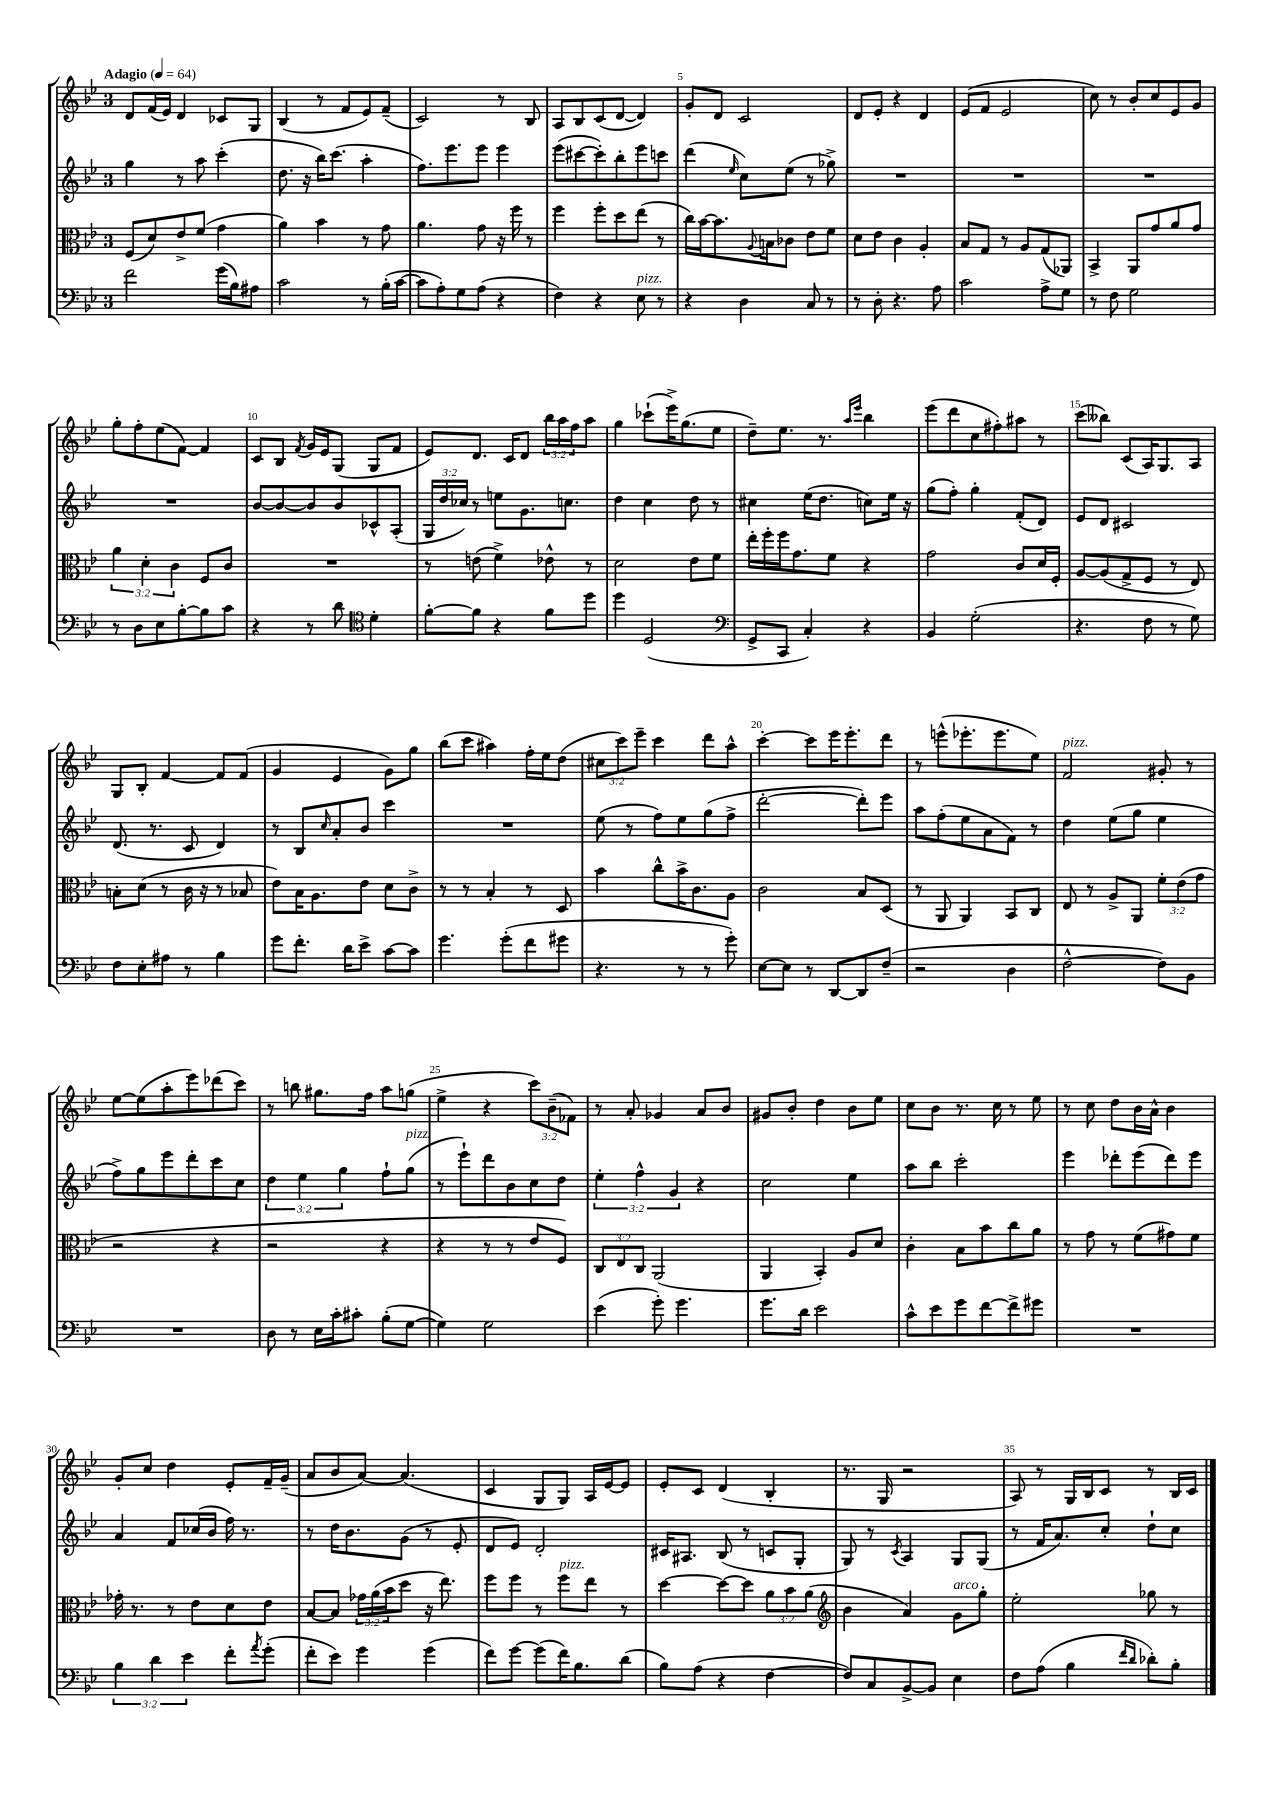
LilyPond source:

<<
\new StaffGroup <<
\new Staff = "s0" {
    \clef treble \key bes \major \once \override Staff.TimeSignature.style = #'single-digit \time 3/4 \override Staff.TupletNumber.text = #tuplet-number::calc-fraction-text \tempo "Adagio" 4 = 64
    d'8 f'16( ees'16) d'4 ces'8 g8 |
    bes4( r8 f'8 ees'8) f'8--( |
    c'2) r8 bes8 |
    a8 bes8 c'8( d'8~ d'4) |
    g'8-. d'8 c'2 |
    d'8 ees'8-. r4 d'4 |
    ees'8( f'8 ees'2 |
    c''8) r8 bes'8-. c''8 ees'8 g'8 |
    g''8-. f''8-. ees''8( f'8~) f'4 |
    c'8 bes8 \acciaccatura { f'8 } g'16 ees'16 g8( g8 f'8 |
    ees'8) d'8. c'16 d'8 \tuplet 3/2 { bes''16 a''16 f''16 } a''8 |
    g''4 ces'''8-!( ees'''16->) g''8.( ees''8 |
    d''8--) ees''8. r8. \grace { a''16 ees'''16 } bes''4 |
    ees'''8( d'''8 c''8 fis''8-.) ais''8 r8 |
    c'''8( beses''8) c'8( a16) g8. a8 |
    g8 bes8-. f'4~ f'8 f'8( |
    g'4 ees'4 g'8) g''8 |
    bes''8( c'''8 ais''4) f''16-. ees''16 d''8( |
    \tuplet 3/2 { cis''8 c'''8) ees'''8-- } c'''4 d'''8 a''8-^ |
    c'''4~-. c'''8 ees'''16 ees'''8.-. d'''8 |
    r8 e'''8-^( ees'''8.-. ees'''8. ees''8) |
    f'2^\markup { \italic "pizz." } gis'8-. r8 |
    ees''8~ ees''8( a''8-. ees'''8) des'''8( c'''8) |
    r8 b''8 gis''8. f''16 a''8 g''8( |
    ees''4-> r4 \tuplet 3/2 { c'''8) bes'8--( fes'8) } |
    r8 a'8-. ges'4 a'8 bes'8 |
    gis'8 bes'8-. d''4 bes'8 ees''8 |
    c''8 bes'8 r8. c''16 r8 ees''8 |
    r8 c''8 d''8 bes'16 a'16-^ bes'4 |
    g'8-. c''8 d''4 ees'8-. f'16-- g'16--( |
    a'8 bes'8 a'8~) a'4.( |
    c'4 g8 g8) a16 ees'16~ ees'8 |
    ees'8-. c'8 d'4( bes4-. |
    r8. g16 r2 |
    a8) r8 g16 bes16 c'8 r8 bes16 c'16 \bar "|." |
}
\new Staff = "s1" {
    \clef treble \key bes \major \once \override Staff.TimeSignature.style = #'single-digit \time 3/4 \override Staff.TupletNumber.text = #tuplet-number::calc-fraction-text
    g''4 r8 a''8 c'''4-.( |
    d''8. r16 bes''16) c'''8.( a''4-. |
    f''8.) ees'''8. ees'''8 ees'''4 |
    ees'''8( cis'''8~ cis'''8-.) bes''8-. ees'''8 c'''8 |
    d'''4( \grace { ees''16 } c''8) ees''8( r8 ges''8->) |
    R2. |
    R2. |
    R2. |
    R2. |
    bes'8~ bes'8~ bes'8 bes'8 ces'8-^ a8-.( |
    \tuplet 3/2 { g16 d''16 ces''16) } r8 e''8 g'8. c''8. |
    d''4 c''4 d''8 r8 |
    cis''4 ees''16( d''8. c''8) ees''16 r16 |
    g''8( f''8-.) g''4-. f'8-.( d'8) |
    ees'8 d'8 cis'2 |
    d'8.( r8. c'8 d'4) |
    r8 bes8 \grace { c''16 } a'8-. bes'8 c'''4 |
    R2. |
    ees''8( r8 f''8) ees''8 g''8( f''8-> |
    d'''2~-. d'''8-.) ees'''8 |
    a''8 f''8-.( ees''8 a'8 f'8) r8 |
    d''4 ees''8( g''8 ees''4 |
    f''8->) g''8 ees'''8 d'''8-. c'''8 c''8 |
    \tuplet 3/2 { d''4 ees''4 g''4 } f''8-! g''8^\markup { \italic "pizz." }( |
    r8 ees'''8-!) d'''8 bes'8 c''8 d''8 |
    \tuplet 3/2 { ees''4-. f''4-^ g'4 } r4 |
    c''2 ees''4 |
    a''8 bes''8 c'''2-. |
    ees'''4 des'''8-. ees'''8( des'''8) ees'''8 |
    a'4 f'8 ces''16( bes'16 f''16) r8. |
    r8 d''16 bes'8. g'8( r8 ees'8-. |
    d'8 ees'8) d'2-. |
    cis'16 ais8. bes8( r8 c'8 g8-. |
    g8) r8 \acciaccatura { c'8 } a4 g8 g8( |
    r8 f'16 a'8.) c''8-. d''8-! c''8 \bar "|." |
}
\new Staff = "s2" {
    \clef alto \key bes \major \once \override Staff.TimeSignature.style = #'single-digit \time 3/4 \override Staff.TupletNumber.text = #tuplet-number::calc-fraction-text
    f8( d'8) ees'8-> f'8( g'4 |
    a'4) bes'4 r8 g'8 |
    a'4. g'8 r16 f''16 r8 |
    f''4 f''8-. d''8 ees''8( r8 |
    c''16) bes'16~ bes'8. \appoggiatura { a8 } b16 ces'8 ees'8 f'8 |
    d'8 ees'8 c'4 a4-. |
    bes8 g8 r8 a8 g8( aes,8) |
    bes,4-> a,8 g'8 a'8 g'8 |
    \tuplet 3/2 { a'4 d'4-. c'4 } f8 c'8 |
    R2. |
    r8 e'8( f'4->) ees'8-^ r8 |
    d'2 ees'8 f'8 |
    ees''16-. f''16-. f''16 g'8. f'8 r4 |
    g'2 c'8 d'16 f16-. |
    a8~ a8( g8-> f8 r8 ees8) |
    b8-. d'8( r8 c'16 r16 r8 bes8 |
    ees'8) bes16 a8. ees'8 d'8 c'8-> |
    r8 r8 bes4-. r8 d8 |
    bes'4 c''8-^ bes'16-> c'8. a8 |
    c'2 bes8 d8( |
    r8 a,8 a,4) bes,8 c8 |
    ees8 r8 a8-> a,8 \tuplet 3/2 { f'8-. ees'8( g'8 } |
    r2 r4 |
    r2 r4 |
    r4 r8 r8 ees'8 f8) |
    \tuplet 3/2 { c8 ees8 c8 } a,2( |
    a,4 bes,4-.) a8 d'8 |
    c'4-. bes8 bes'8 c''8 a'8 |
    r8 g'8 r8 f'8( gis'8) f'8 |
    ges'16-. r8. r8 ees'8 d'8 ees'8 |
    bes8~ bes8 \tuplet 3/2 { ges'16 a'16( bes'16 } d''8 r16 ees''8.) |
    f''8 f''8 r8 f''8^\markup { \italic "pizz." } ees''8 r8 |
    d''4~ d''8~ d''8 \tuplet 3/2 { a'8 bes'8 a'8( } |
    \clef treble bes'4 a'4) g'8^\markup { \italic "arco" } g''8-. |
    ees''2-. ges''8 r8 \bar "|." |
}
\new Staff = "s3" {
    \clef bass \key bes \major \once \override Staff.TimeSignature.style = #'single-digit \time 3/4 \override Staff.TupletNumber.text = #tuplet-number::calc-fraction-text
    f'2 g'16( bes16) ais8 |
    c'2 r8 bes16-.( c'16~ |
    c'8 a8-.) g8 a8( r4 |
    f4) r4 ees8^\markup { \italic "pizz." } r8 |
    r4 d4 c8 r8 |
    r8 d8-. r4. a8 |
    c'2 a8-> g8 |
    r8 f8 g2 |
    r8 d8 ees8 bes8~-. bes8 c'8 |
    r4 r8 d'8 \clef tenor d'4-. |
    f'8~-. f'8 r4 f'8 d''8 |
    d''4 d2( |
    \clef bass g,8-> c,8 c4-.) r4 |
    bes,4 g2-.( |
    r4. f8 r8 g8) |
    f8 ees8-. ais8 r8 bes4 |
    g'8 f'8.-. d'16 ees'8-> c'8~ c'8 |
    g'4. g'8-.( f'8 gis'8 |
    r4. r8 r8 g'8-.) |
    ees8~ ees8 r8 d,8~ d,8 f8--( |
    r2 d4 |
    f2~-^ f8) bes,8 |
    R2. |
    d8 r8 ees16 c'16-. cis'8-. bes8-.( g8~ |
    g4) g2 |
    ees'4( g'8-.) g'4. |
    g'8. d'16 ees'2 |
    c'8-^ ees'8 g'8 f'8~ f'8-> gis'8 |
    R2. |
    \tuplet 3/2 { bes4 d'4 ees'4 } f'8-. \acciaccatura { a'8 } g'8-.( |
    f'8-. ees'8) g'4 g'4( |
    f'8) g'8~ g'8( f'16) bes8. d'8( |
    bes8) a8( r4 f4~ |
    f8) c8 bes,8~-> bes,8 ees4 |
    f8 a8( bes4 \grace { f'16 d'16 } des'8-.) bes8-. \bar "|." |
}
>>
>>
\layout { \context { \Score \override BarNumber.break-visibility = ##(#f #t #t) barNumberVisibility = #(every-nth-bar-number-visible 5) } }
